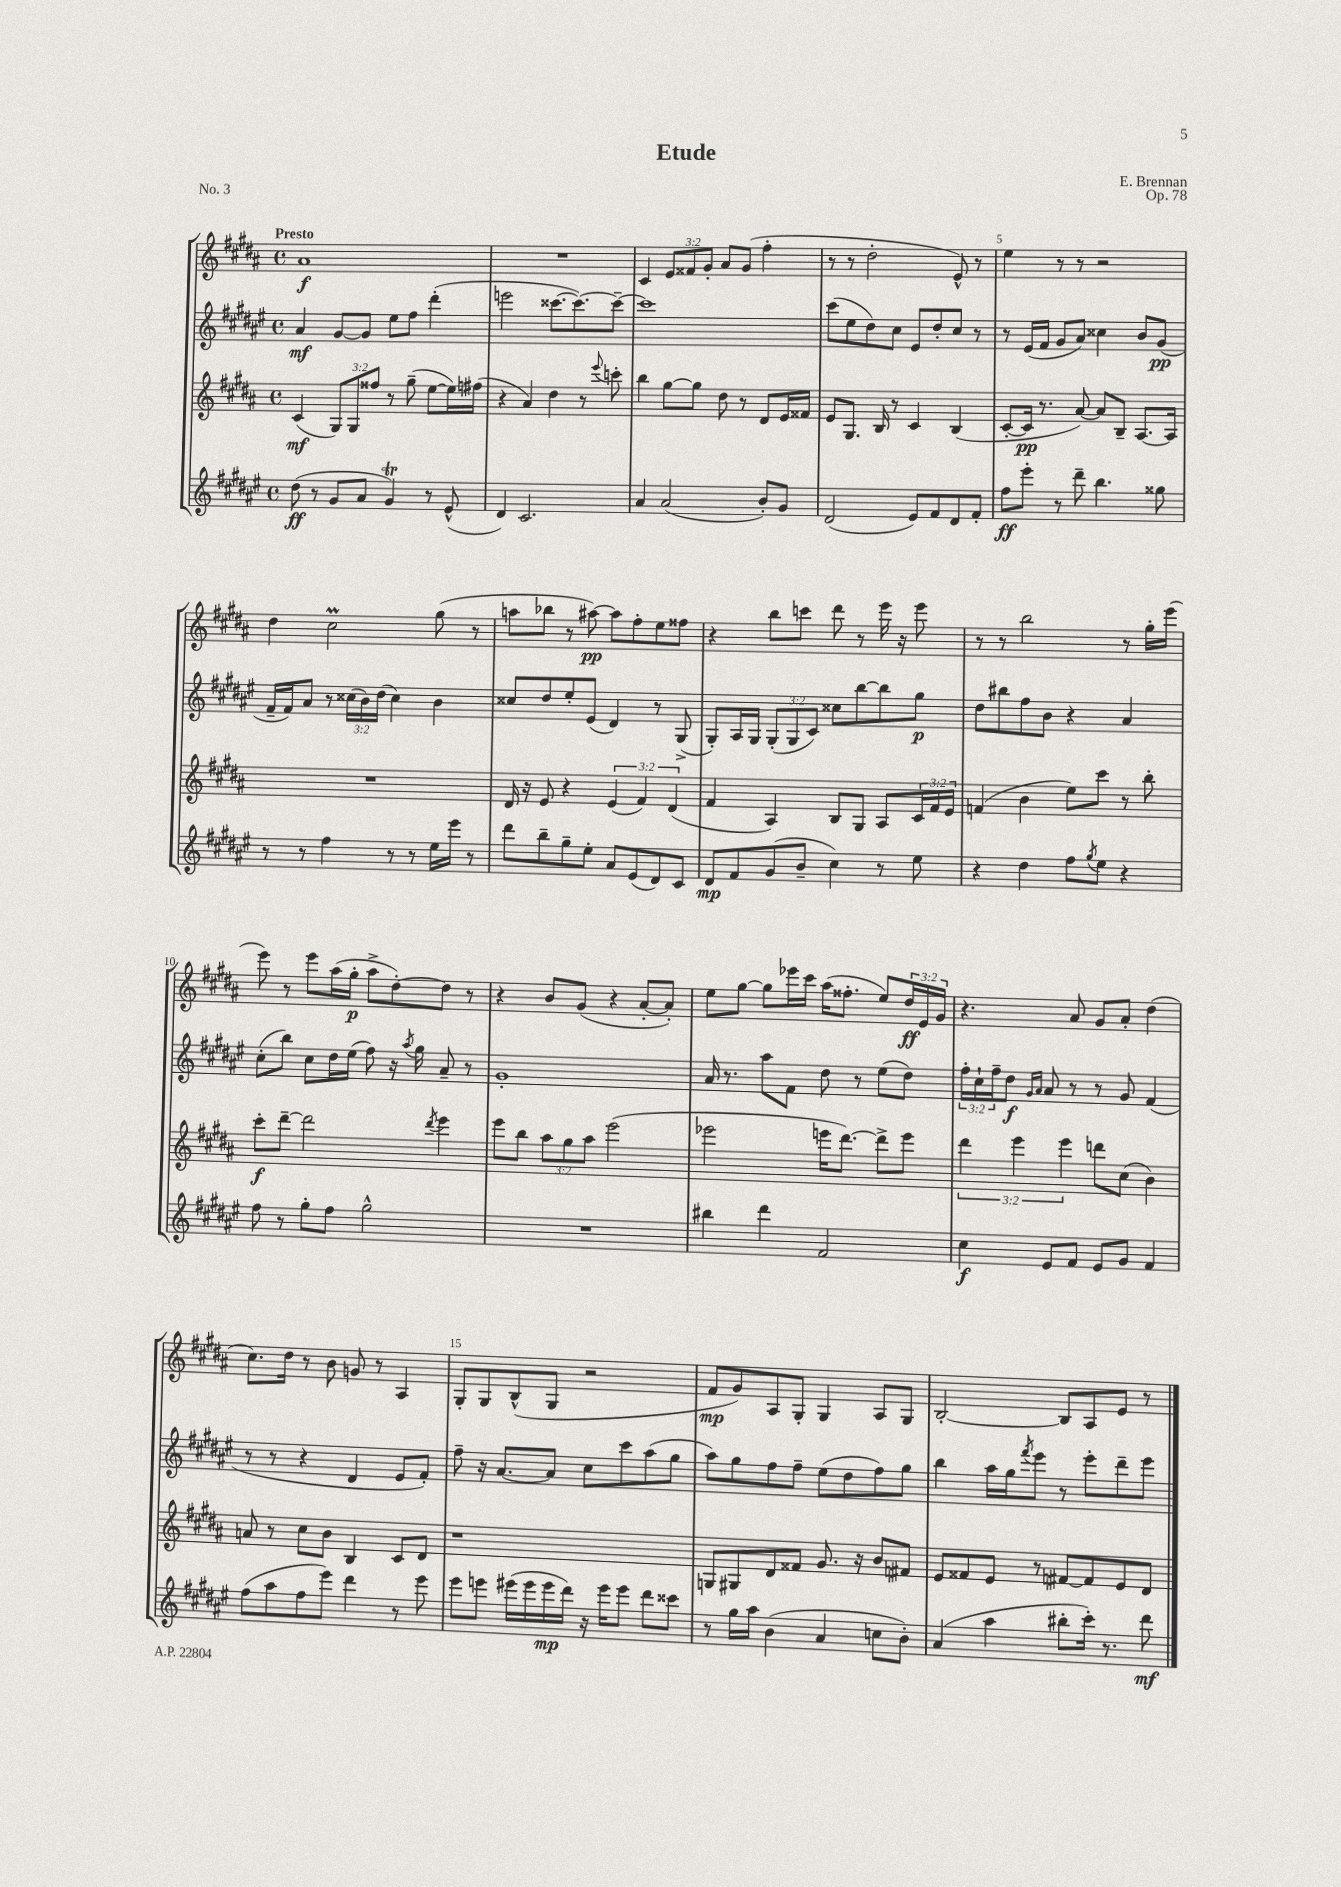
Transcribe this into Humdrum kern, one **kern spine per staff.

**kern	**kern	**kern	**kern
*staff4	*staff3	*staff2	*staff1
*clefG2	*clefG2	*clefG2	*clefG2
*k[f#c#g#d#a#e#]	*k[f#c#g#d#a#]	*k[f#c#g#d#a#e#]	*k[f#c#g#d#a#]
*M4/4	*M4/4	*M4/4	*M4/4
*met(c)	*met(c)	*met(c)	*met(c)
(8dd#\	(4c#/	4a#/	1a#
8r	.	.	.
8g#/L	12G#/L)	[8g#/L	.
.	12G#/	.	.
8a#/J	.	8g#/]J	.
.	12ff##/J	.	.
4g#/)	8r	8ee#\L	.
.	(8gg#~\	8ff#\J	.
8r	[8ee\L	(4ddd#'\	.
(8e#^^/	16ee\]L)	.	.
.	(16ff#\JJ	.	.
=	=	=	=
4d#/)	4r	2eee\	1r
2.c#/	4a#/)	.	.
.	4dd#\	[8.ccc##\L	.
.	.	8.ccc##\_)	.
.	8r	.	.
.	8qqeee/	.	.
.	8ccc'\	8ccc##~\_J	.
=	=	=	=
4a#/	4bb\	1ccc##]	4c#/
(2a#/	[8gg#\L	.	12e/L
.	.	.	12f##/
.	8gg#\]J	.	.
.	.	.	12g#'/J
.	8dd#\	.	8a#/L
.	8r	.	(8g#/J
8b'/L)	8d#/L	.	4ff#'\
8g#/J	16e/L	.	.
.	16f##/JJ	.	.
=	=	=	=
(2d#/	8e/L	(8ccc#\L	8r
.	8.G#/J	8ee#\	8r
.	.	8dd#\)	2dd#'\
.	16B/	.	.
.	8r	8cc#\J	.
8e#/L)	4c#/	8e#/L	.
8f#/	.	8dd#'/	.
8d#/	(4B/	8cc#/J	8e^^/)
8f#'/J	.	8r	8r
=	=	=	=
8ff#\L	[8c#'/L	8r	4ee\
8eee#'\J	16c#/]Jk	(16e#/LL	.
.	8.r	16f#/JJ	.
8r	.	8g#/L	8r
8ddd#~\	[8a#/)	8a#/J)	8r
4.bb\	8a#/]L	4cc##\	2r
.	8B~/J	.	.
.	[8.A#/L	8b/L	.
8gg##\	.	(8g#/J	.
.	16A#/]Jk	.	.
=	=	=	=
8r	1r	16f#~/LL	4dd#\
.	.	16f#/J)	.
8r	.	8a#/J	.
4ff#\	.	8r	2cc#\
.	.	(24cc##\LL	.
.	.	24b\)	.
.	.	(24dd#\JJ	.
8r	.	4cc##\)	.
8r	.	.	.
16ee#\LL	.	4b\	(8gg#\
16eee#\JJ	.	.	.
8r	.	.	8r
=	=	=	=
8ddd#\L	16d#/	8cc##/L	8aa\L
.	16r	.	.
8bb~\	8e/	8dd#/	8bb-\J
8gg#~\	4r	8ee#'/	8r
8ee#'\J	.	(8e#/J	[8aa#\)
8a#/L	(6e/	4d#/)	8aa#\]L
(8e#/	.	.	8ff#'\
.	6f#/)	.	.
8d#/)	.	8r	8ee\
.	(6d#/	.	.
8c#/J	.	(8G#^/	8ff##\J
=	=	=	=
8d#/L	4f#/	8G#'/L)	4r
8f#/	.	16A#/L	.
.	.	16G#/JJ	.
(8g#/	4A#/)	(12G#'/L	8bb\L
.	.	12G#/	.
8b~/J	.	.	8ccc\J
.	.	12c#/J)	.
4cc#\)	8B/L	8cc##\L	8ddd#\
.	8G#/J	[8bb\	8r
8r	8A#/L	8bb\]	16eee\
.	.	.	16r
8ee#\	24c#/L	8gg#\J	8eee\
.	24f#/	.	.
.	24e/JJ	.	.
=	=	=	=
4r	(4f/	8dd#\L	8r
.	.	8bb#\	8r
4dd#\	4b\	8ff#\	2bb\
.	.	8b\J	.
8ff#\L	8ee\L)	4r	.
8qgg#/	.	.	.
8ee#\J	8ccc#\J	.	.
4r	8r	4a#/	8r
.	8bb'\	.	16gg#'\LL
.	.	.	(16eee\JJ
=	=	=	=
8ff#\	8ccc#'\L	(8cc#'\L	8eee\)
8r	[8ddd#~\J	8bb\J)	8r
8gg#'\L	2ddd#\]	8cc#\L	8eee\L
8ff#\J	.	16dd#\L	(16aa#\L
.	.	(16ee#\JJ	16gg#'\JJ
2gg#^^\	.	8ff#\)	8aa#^\L
.	.	16r	[8dd#'\)
.	.	8qaa#/	.
.	.	16gg#\	.
.	8qddd#/	.	.
.	4eee\	8a#~/	8dd#\]J
.	.	8r	8r
=	=	=	=
1r	8eee\L	1g#'	4r
.	8bb\J	.	.
.	12aa#\L	.	8b/L
.	12gg#\	.	.
.	.	.	(8g#/J
.	12aa#\J	.	.
.	(2eee\	.	4r
.	.	.	[8a#'/L
.	.	.	8a#'/]J)
=	=	=	=
4bb#\	2eee-\	16a#/	8ee\L
.	.	8.r	.
.	.	.	[8gg#\J
4ddd#\	.	8aa#\L	8gg#\]L
.	.	8f#\J	16eee-\L
.	.	.	16ccc#\JJ
2f#/	16eee\LK	8dd#\	(16aa#\LK
.	[8.ddd#\J)	.	8.ff##'\J
.	.	8r	.
.	8ddd#^\]L	(8ee#\L	8ee/L)
.	8eee\J	8dd#\J)	24dd#/L
.	.	.	24e/
.	.	.	24g#/JJ
=	=	=	=
4cc#\	6ddd#\	24ff#'\LL	4.r
.	.	24cc#`\	.
.	.	24ff#~\J	.
.	.	8dd#\J	.
.	6eee\	.	.
.	.	16qqg#/LL	.
.	.	16qqa#/JJ	.
8e#/L	.	8a#/	.
.	6eee\	.	.
8f#/J	.	8r	8a#/
8e#/L	8ddd\L	8r	8g#/L
8g#/J	(8cc#\J	8g#/	8a#'/J
4f#/	4b\)	(4f#/	(4dd#\
=	=	=	=
(8ff#\L	8a/	8r	8.cc#\L)
8aa#\	8r	8r	.
.	.	.	16dd#\Jk
8ff#\	8cc#\L	4r	8r
8eee#\J)	8b\J	.	8b\
4ddd#\	4B/	4d#/	8g/
.	.	.	8r
8r	8c#/L	8e#/L	4A#/
8eee#\	8d#/J	8f#'/J)	.
=	=	=	=
8eee#\L	1r	8ff#~\	8G#'/L
8eee\J	.	16r	8G#/
.	.	[8.a#/L	.
(16eee#\LL	.	.	(8B^^/
16eee#\	.	.	.
16eee#\	.	8a#/]J	8G#/J
16ddd#\JJ)	.	.	.
16r	.	8cc#\L	2r
16eee#\LK	.	.	.
8eee#\J	.	8ccc#\	.
8ddd#\L	.	(8aa#\	.
8ccc##\J	.	8gg#\J	.
=	=	=	=
8r	8G/L	8aa#\L)	8f#/L
16gg#\LL	8G#/	8gg#\	8g#/)
16aa#\JJ	.	.	.
(4b\	8d#/	8ff#\	8A#/
.	8f##/J	8ff#~\J	8G#'/J
4a#/	8.g#/	(8ee#\L	4G#/
.	.	8dd#\	.
.	16r	.	.
8cc\L	8b/L	8ff#\)	8A#/L
8b'\J)	8f#/J	8gg#\J	8G#/J
=	=	=	=
(4a#/	8e/L	4bb\	[2B'/
.	8f##/	.	.
4aa#\	8e/J	16aa#\LL	.
.	.	16gg#\J	.
.	.	8qfff#/	.
.	8r	8eee#\J	.
8bb#'\L	[8f#/L	8r	8B/]L
16ccc#'\Jk)	8f#/]	8eee#'\L	8A#/
8.r	.	.	.
.	8e/	8ddd#~\	8e/J
8ddd#\	8d#/J	8eee#\J	8r
==	==	==	==
*-	*-	*-	*-
